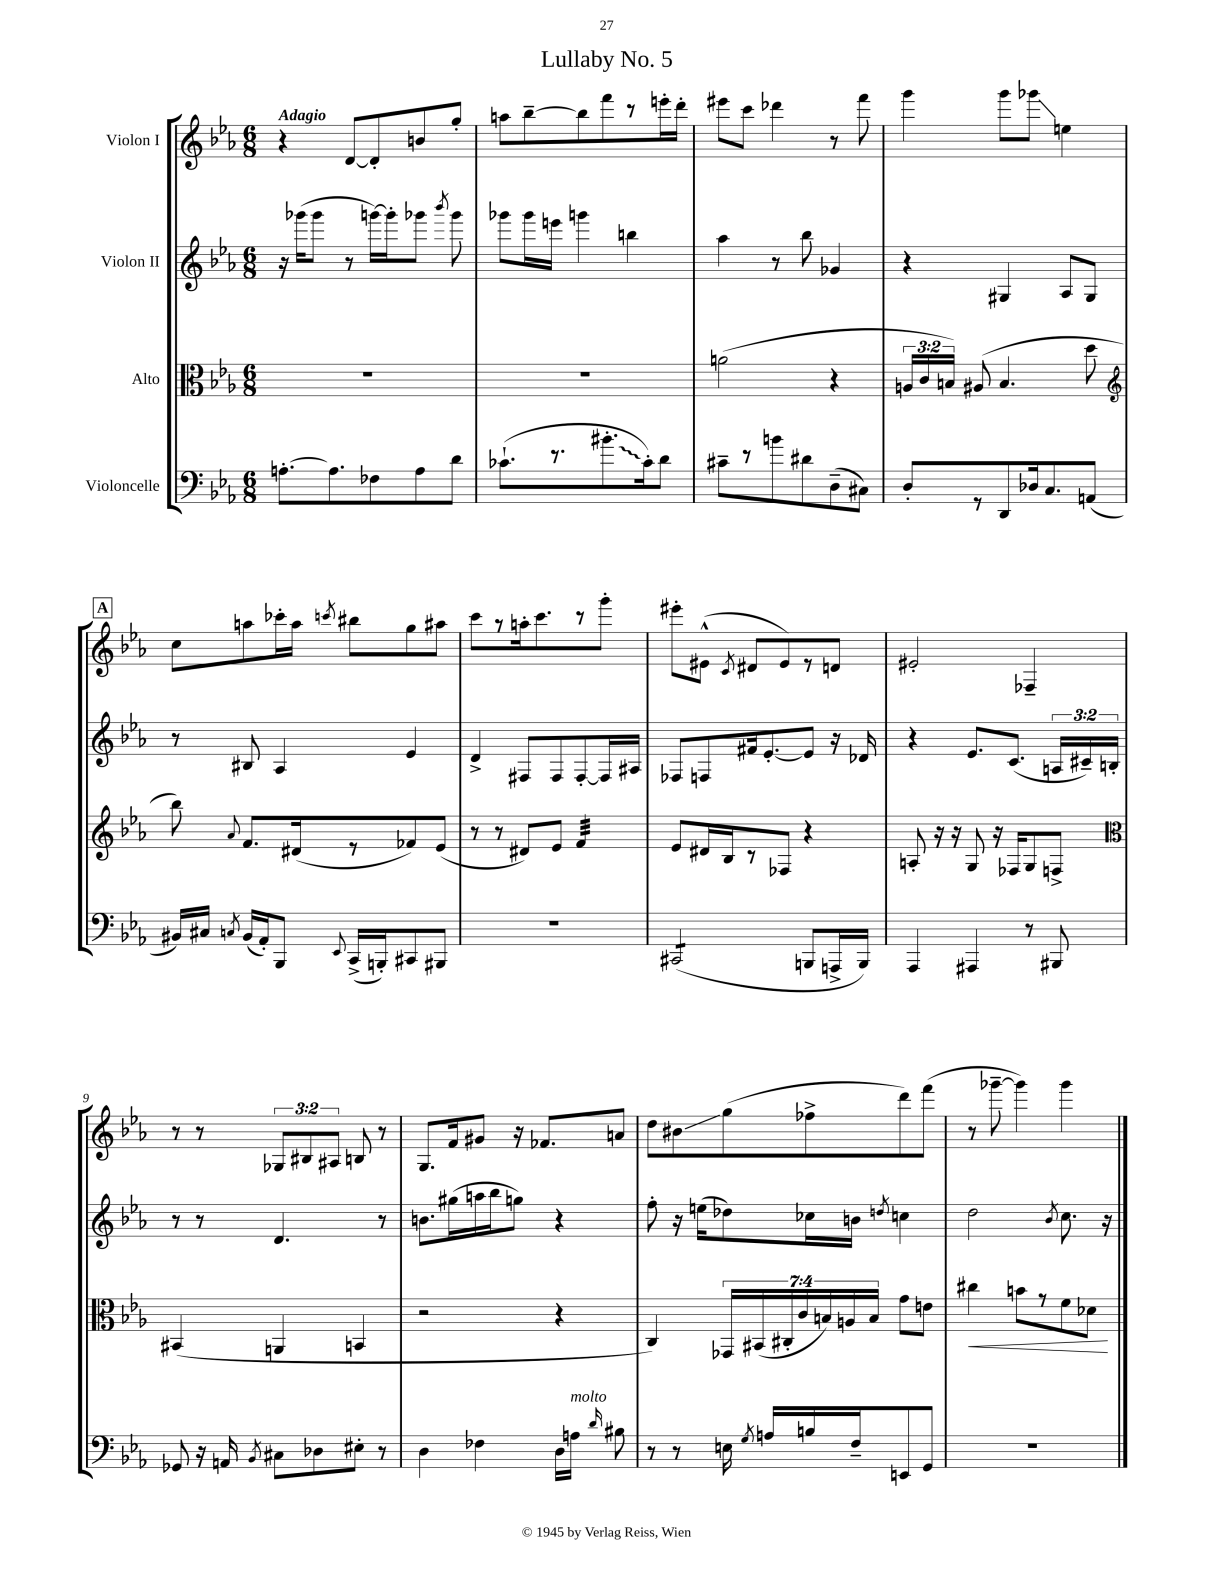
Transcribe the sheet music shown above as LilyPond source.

\header { title = "Lullaby No. 5" }
<<
\new StaffGroup <<
\new Staff = "s0" \with { instrumentName = "Violon I" } {
    \clef treble \key ees \major \numericTimeSignature \time 6/8 \override Staff.TupletNumber.text = #tuplet-number::calc-fraction-text \tempo "Adagio"
    \autoBeamOff r4 d'8[~ d'8-. b'8 g''8]-. |
    a''8[ bes''8~-- bes''8 f'''8 r8 e'''16-. d'''16]-. |
    eis'''8[ c'''8] des'''4 r8 f'''8 |
    g'''4 g'''8[ ges'''8]\glissando e''4 |
    \mark \markup { \box "A" } c''8[ a''8 ces'''16-. a''16] \acciaccatura { c'''8 } bis''8[ g''8 ais''8] |
    c'''8[ r8 a''16-. c'''8. r8 g'''8]-. |
    eis'''8[-. eis'8]-^( \acciaccatura { c'8 } dis'8[ eis'8) r8 d'8] |
    eis'2-. fes4-- |
    r8 r8 \tuplet 3/2 { ges8[ bis8 ais8] } b8 r8 |
    g8.[ f'16 gis'8] r16 fes'8.[ a'8] |
    d''8[ bis'8\glissando g''8( fes''8-> d'''8) f'''8]( |
    r8 ges'''8~-- ges'''4) ges'''4 \bar "|." |
}
\new Staff = "s1" \with { instrumentName = "Violon II" } {
    \clef treble \key ees \major \numericTimeSignature \time 6/8 \override Staff.TupletNumber.text = #tuplet-number::calc-fraction-text
    \autoBeamOff r16 ges'''16[( ges'''8] r8 g'''16[~) g'''16-. ges'''8] \acciaccatura { bes'''8 } ges'''8 |
    ges'''8[ ges'''16 e'''16] g'''4 b''4 |
    aes''4 r8 bes''8 ges'4 |
    r4 gis4 aes8[ gis8] |
    \mark \markup { \box "A" } r8 bis8 aes4 ees'4 |
    d'4-> fis8[ fis8 fis8~-. fis16 ais16] |
    fes8[ f8 fis'16 ees'8.~-. ees'8] r16 des'16 |
    r4 ees'8.[ c'8.]( \tuplet 3/2 { a16[ cis'16--) b16]-. } |
    r8 r8 d'4. r8 |
    b'8.[ gis''16( a''16 bes''16 g''8]) r4 |
    f''8-. r16 e''16[( des''8) ces''16 b'16] \acciaccatura { d''8 } c''4 |
    d''2 \acciaccatura { bes'8 } c''8. r16 \bar "|." |
}
\new Staff = "s2" \with { instrumentName = "Alto" } {
    \clef alto \key ees \major \numericTimeSignature \time 6/8 \override Staff.TupletNumber.text = #tuplet-number::calc-fraction-text
    \autoBeamOff R2. |
    R2. |
    a'2( r4 |
    \tuplet 3/2 { a16[ c'16 b16]) } ais8( b4. d''8 |
    \mark \markup { \box "A" } \clef treble bes''8) \appoggiatura { aes'8 } f'8.[ dis'16( r8 fes'8) ees'8]( |
    r8 r8 dis'8[) ees'8] f'4:32 |
    ees'8[ dis'16 bes16 r8 fes8] r4 |
    a8-. r16 r16 g8 r16 fes16[ g8 f8]-> |
    \clef alto bis,4( a,4 b,4 |
    r2 r4 |
    c4) \tuplet 7/4 { ges,16[ bis,16( cis16-. c'16 b16) a16 b16] } g'8[ e'8] |
    cis''4\< b'8[ r8 f'8 des'8]\! \bar "|." |
}
\new Staff = "s3" \with { instrumentName = "Violoncelle" } {
    \clef bass \key ees \major \numericTimeSignature \time 6/8
    \autoBeamOff a8.[~-. a8. fes8 a8 d'8] |
    ces'8.[-!( r8. \once \override Glissando.style = #'zigzag bis'8.-.\glissando ces'16-.) d'8] |
    cis'8[-- r8 b'8 dis'8 d8--( cis8]) |
    d8[-. r8 d,8 des16 c8. a,8]( |
    \mark \markup { \box "A" } bis,16[) cis16] \acciaccatura { c8 } bis,16[( aes,16-.) bes,,8] \appoggiatura { ees,8 } c,16[->( b,,16-.) cis,8 bis,,8] |
    R2. |
    cis,2:8( b,,8[ a,,16-> b,,16]) |
    aes,,4 ais,,4 r8 bis,,8 |
    ges,8 r16 a,16 \acciaccatura { bes,8 } cis8[ des8 eis8]-. r8 |
    d4 fes4 d16[ a16]^\markup { \italic "molto" } \grace { d'16 } bis8 |
    r8 r8 e16 \acciaccatura { g8 } a16[ b16 f16-- e,8 g,8] |
    R2. \bar "|." |
}
>>
>>
